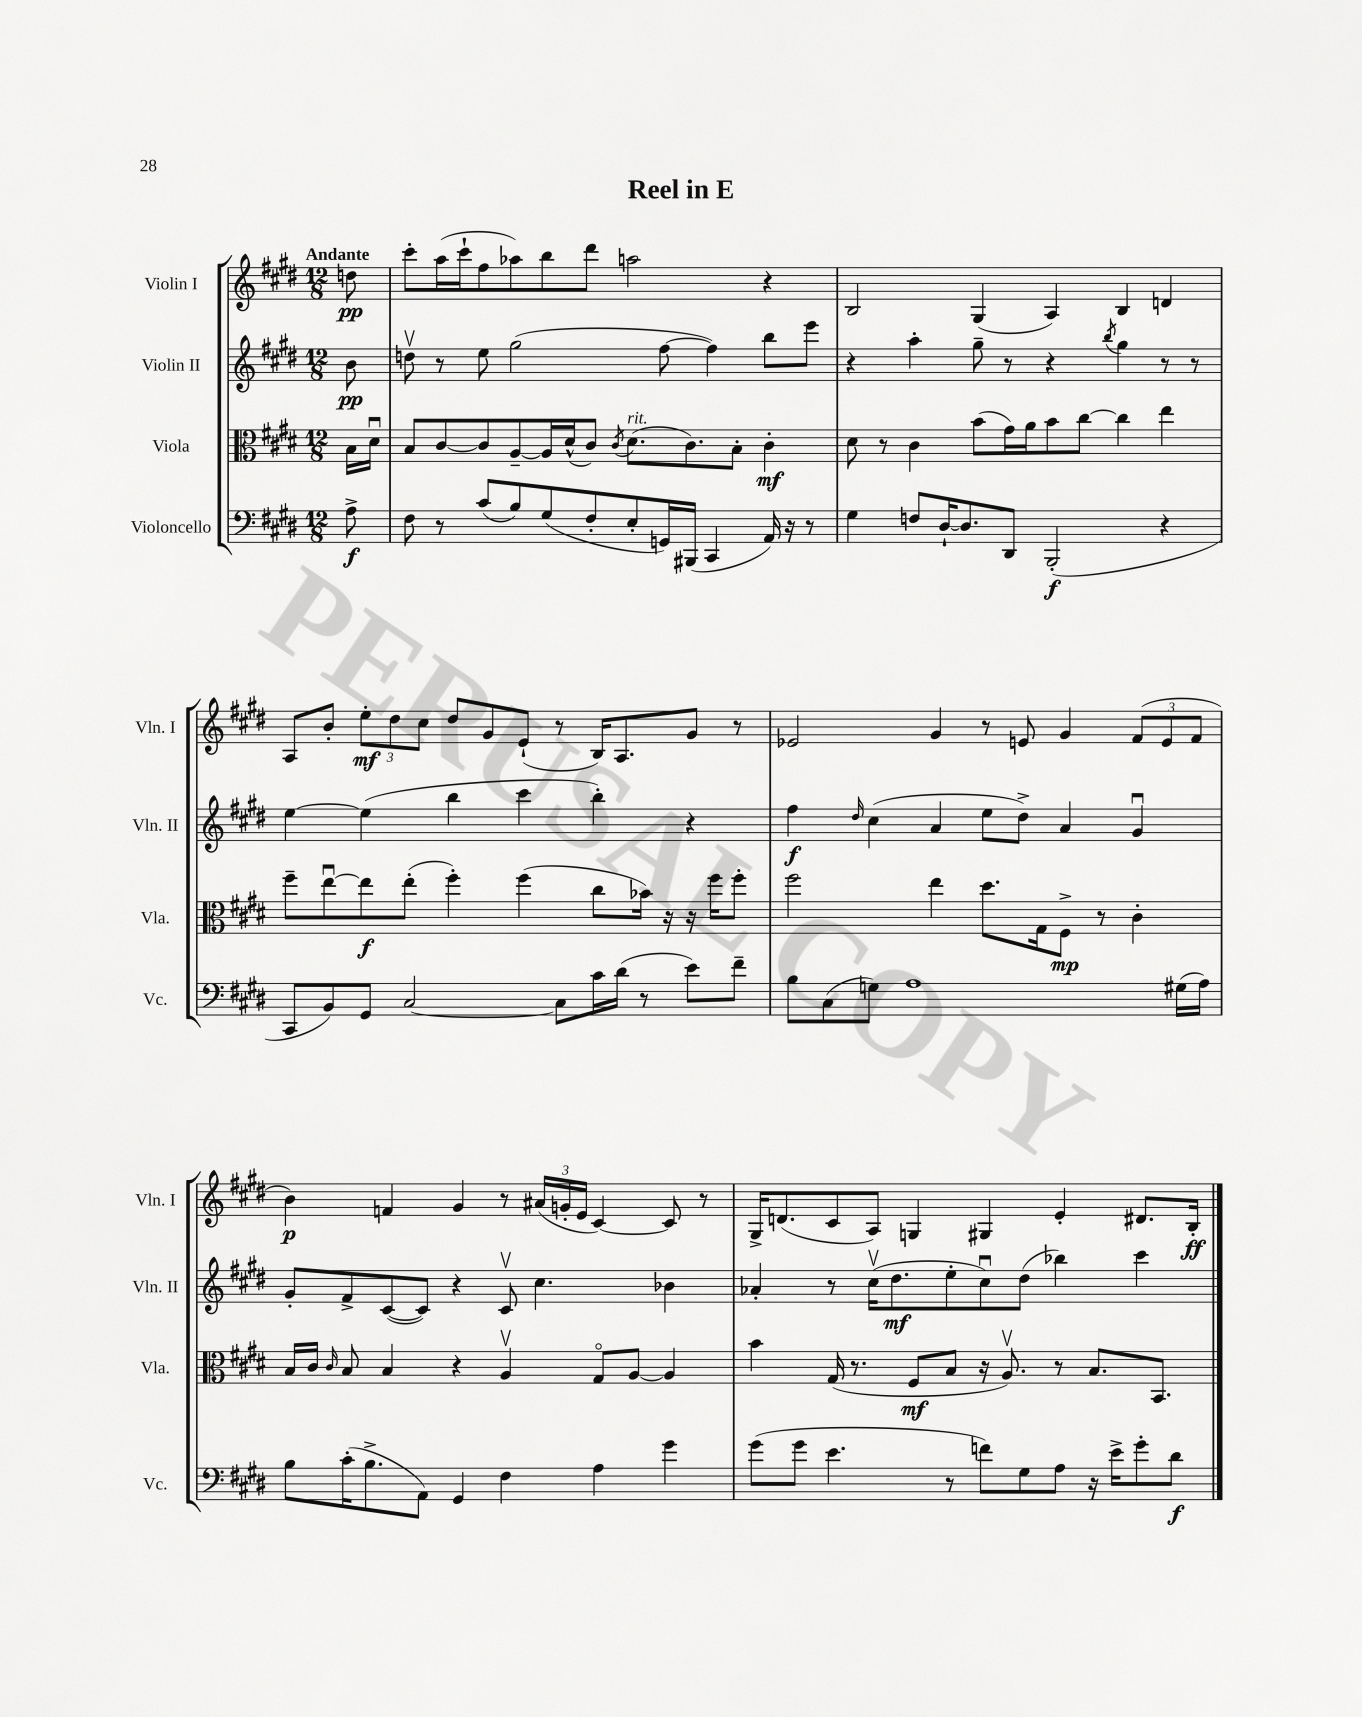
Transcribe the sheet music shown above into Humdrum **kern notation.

**kern	**kern	**kern	**kern
*staff4	*staff3	*staff2	*staff1
*clefF4	*clefC3	*clefG2	*clefG2
*k[f#c#g#d#]	*k[f#c#g#d#]	*k[f#c#g#d#]	*k[f#c#g#d#]
*M12/8	*M12/8	*M12/8	*M12/8
8A^\	16B\LL	8b\	8dd\
.	16d#u\JJ	.	.
=	=	=	=
8F#\	8B/L	8ddv\	8ccc#'\L
8r	[8c#/	8r	(16aa\L
.	.	.	16ccc#`\J
(8c#/L	8c#/]	8ee\	8ff#\
8B/)	[8A~/	(2gg#\	8aa-\)
(8G#/	16A/]L	.	8bb\
.	(16d#^^/J	.	.
8F#'/	8c#/J)	.	8ddd#\J
.	8qc#/	.	.
8E'/	(8.d#\L	.	2aa\
16GG/L)	.	[8ff#\	.
(16BBB#/JJ	8.c#\)	.	.
4CC#/	.	4ff#\])	.
.	8B'\J	.	.
16AA/)	4c#'\	8bb\L	4r
16r	.	.	.
8r	.	8eee\J	.
=	=	=	=
4G#\	8d#\	4r	2B/
.	8r	.	.
8F/L	4c#\	4aa'\	.
[16D#`/K	.	.	.
8.D#/]	.	.	.
.	(8b\L	8gg#~\	(4G#/
8DD#/J	16g#\L)	8r	.
.	16a\J	.	.
(2BBB'/	8b\	4r	4A/)
.	[8cc#\J	.	.
.	.	8qbb/	.
.	4cc#\]	4gg#\	4B/
4r	4ee\	8r	4d/
.	.	8r	.
=	=	=	=
8CC#/L	8ff#~\L	[4ee\	8A/L
8BB/)	[8eeu\	.	8b'/J
8GG#/J	8ee\]	(4ee\]	12ee'\L
.	.	.	12dd#\
[2C#/	(8ee'\J	.	.
.	.	.	12cc#\J
.	4ff#'\)	4bb\	8dd#/L
.	.	.	8g#/
.	(4ff#\	4ccc#\	(8e`/J
8C#\]L	.	.	8r
16c#\L	8cc#\L	4bb'\)	16B/LK)
(16d#\JJ	.	.	8.A/
8r	16b-\Jk)	.	.
.	16r	.	.
8e\L)	16r	4r	8g#/J
.	16ff#\LK	.	.
8f#~\J	8ff#'\J	.	8r
=	=	=	=
8B\L	2ff#\	4ff#\	2e-/
(8C#\	.	.	.
.	.	16qqdd#/	.
8G\J)	.	(4cc#\	.
1A	.	.	.
.	4ee\	4a/	4g#/
.	8.dd#\L	8ee\L	8r
.	.	8dd#^\J)	8e/
.	16G#\k	.	.
.	8F#^\J	4a/	4g#/
.	8r	.	.
.	4c#'\	4g#u/	(12f#/L
.	.	.	12e/
(16G#\LL	.	.	.
.	.	.	12f#/J
16A\JJ)	.	.	.
=	=	=	=
8B\L	16B/LL	8g#'/L	4b\)
.	16c#/JJ	.	.
.	16qqc#/	.	.
(16c#'\K	8B/	8f#^/	.
8.B^\	.	.	.
.	4B/	([8c#/	4f/
8AA\J)	.	8c#/]J)	.
4GG#/	4r	4r	4g#/
4F#\	4Av/	8c#v/	8r
.	.	4.cc#\	(24a#/LL
.	.	.	24g'/
.	.	.	24e/JJ
4A\	8G#o/L	.	[4c#/)
.	[8A/J	.	.
4g#\	4A/]	4b-\	8c#/]
.	.	.	8r
=	=	=	=
(8g#\L	4b\	4a-'/	16G#^/LK
.	.	.	(8.d/
8g#\J	.	.	.
4.e\	(16G#/	8r	8c#/
.	8.r	.	.
.	.	(16cc#v\LK	8A/J)
.	.	8.dd#\	.
.	8F#/L	.	4G/
8r	8B/J	8ee'\	.
8f\L)	16r	8cc#u\)	4G#/
.	8.Av/)	.	.
8G#\	.	(8dd#\J	.
8A\J	8r	4bb-\)	4e'/
16r	8.B/L	.	.
16e^\LK	.	.	.
8g#'\	.	4ccc#\	8.d#/L
.	8.BB/J	.	.
8d#\J	.	.	.
.	.	.	16B'/Jk
==	==	==	==
*-	*-	*-	*-
